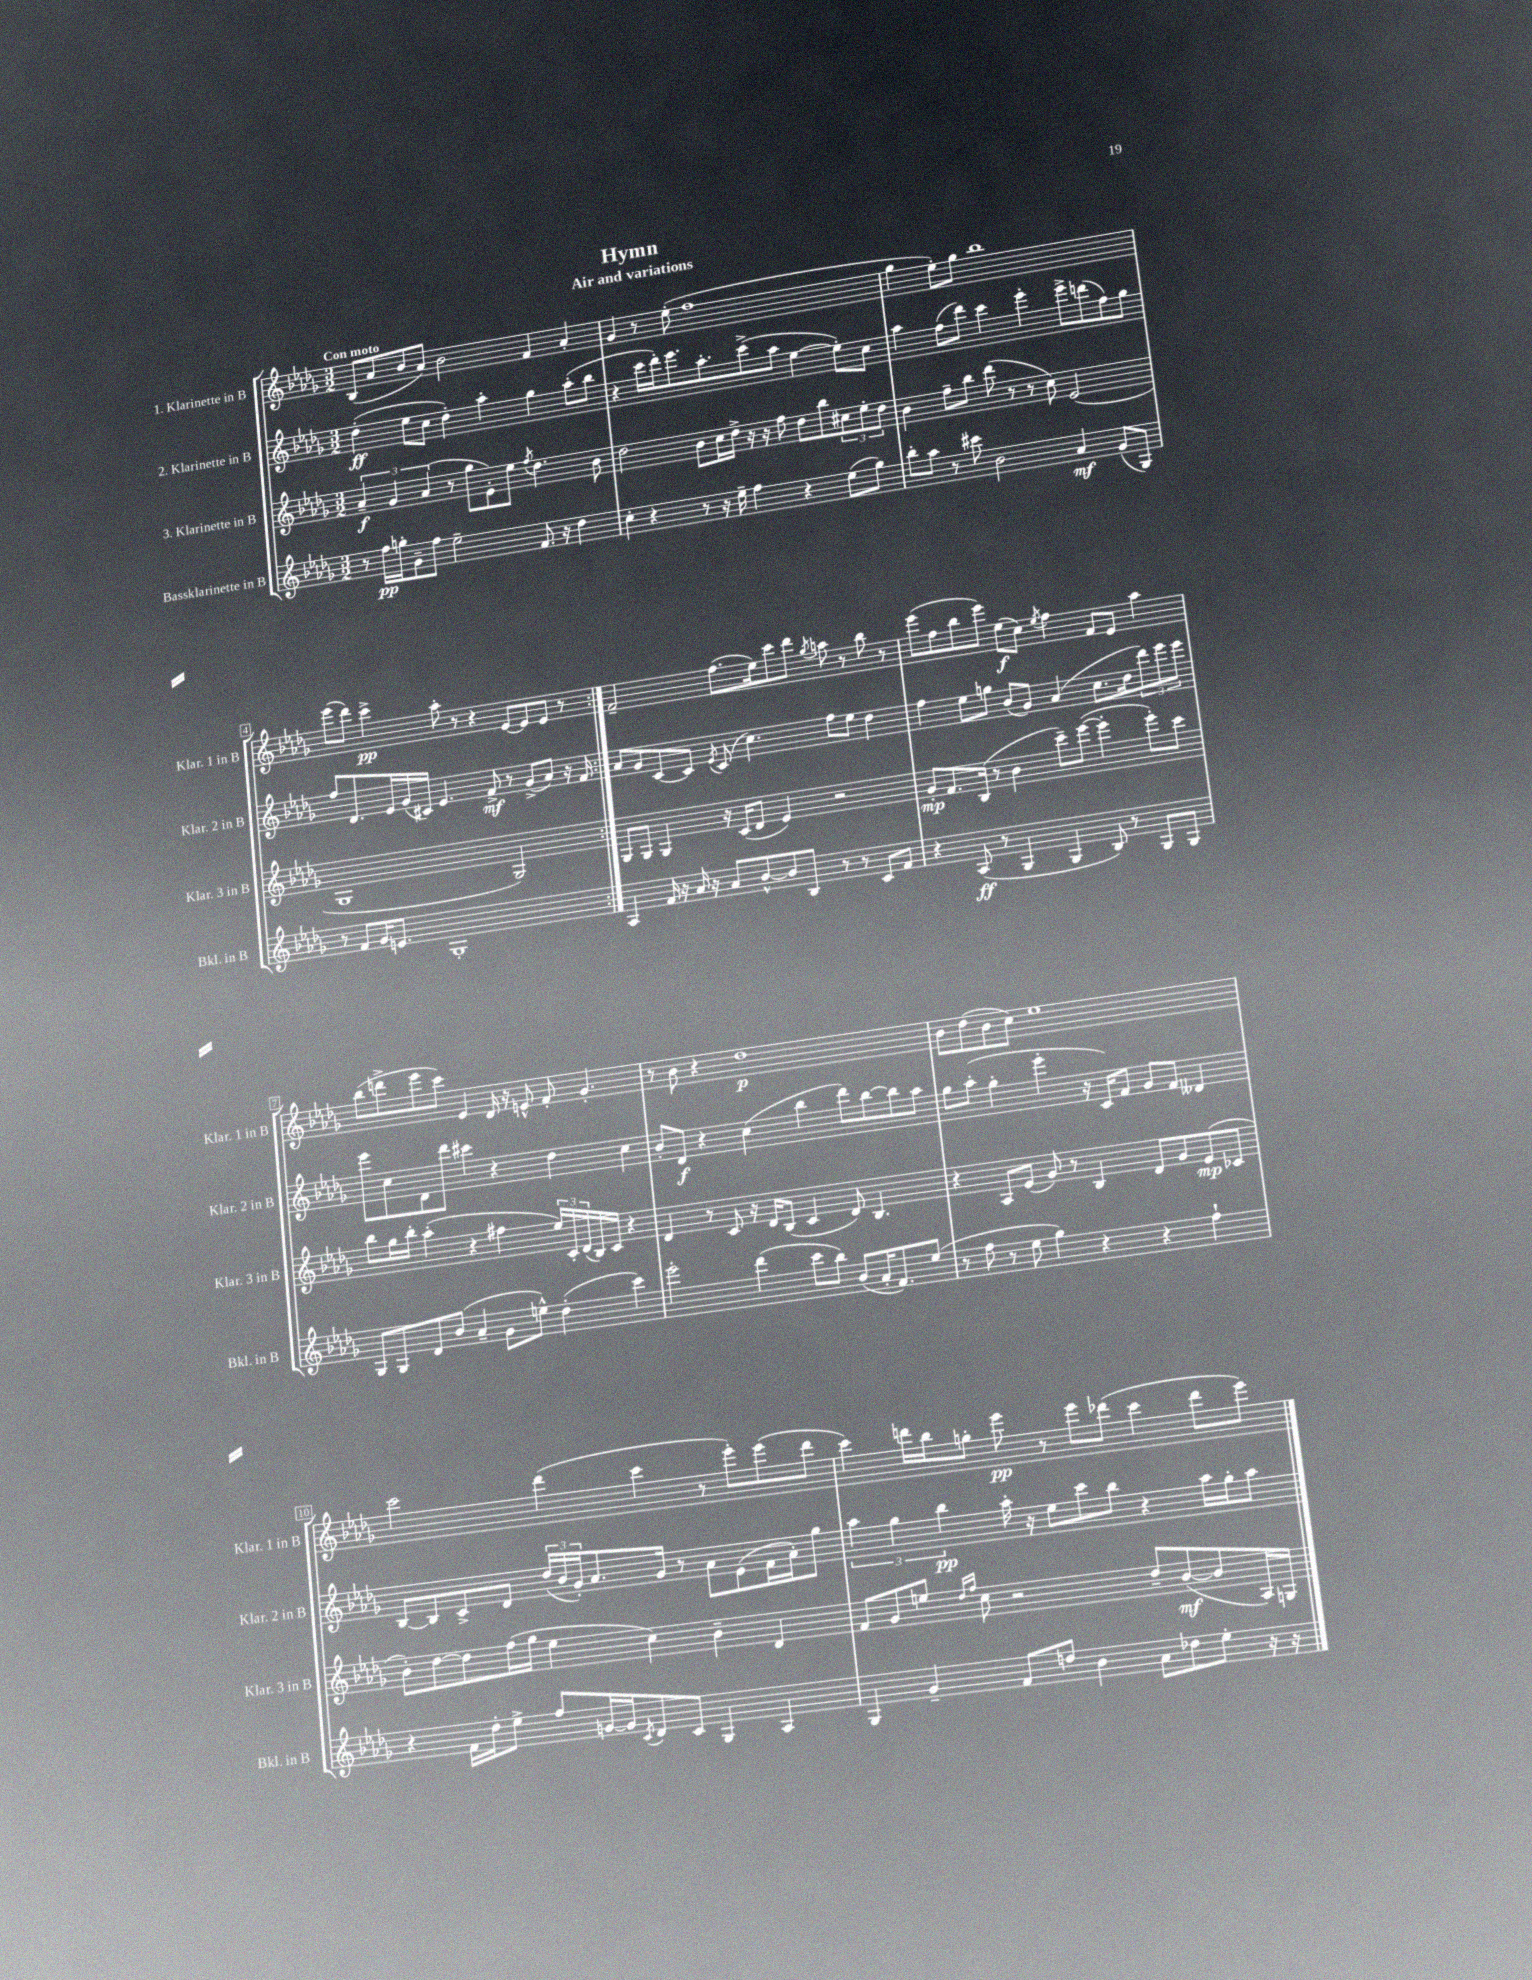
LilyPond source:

\header { title = "Hymn" subtitle = "Air and variations" }
<<
\new StaffGroup <<
\new Staff = "s0" \with { instrumentName = "1. Klarinette in B" shortInstrumentName = "Klar. 1 in B" } {
    \clef treble \key des \major \numericTimeSignature \time 3/2 \tempo "Con moto"
    \repeat volta 2 { bes8( aes'8 bes'8 aes'8) bes'2 f'4 aes'4-. |
    ges'4 r8 ees''8-.( f''1 |
    ges''4 ees''8-.) ges''8 bes''1 |
    ees'''8( des'''8) c'''4->\pp aes''8-. r8 r4 ees'8~ ees'8 ees'8 r8 | }
    f'2-- f''8.( ees''16) c'''8 des'''8 \acciaccatura { ges''8 } a''8 r8 bes''8 r8 |
    ees'''8( f''8 bes''8 ees'''8) ees''8\f( c''8) \acciaccatura { ees''8 } f''4 f'8 ees'8 aes''4 |
    bes''8( d'''8-> ees'''8 c'''8) ees'4 des'16 r16 e'8-^ f'8-. ges'4.-. |
    r8 bes'8 r4 des''1\p |
    bes'8 des''8( bes'8 c''8) ees''1 |
    c'''2 des'''4( c'''4 r8 ees'''8-.) ees'''8( des'''8 |
    c'''4) d'''16 bes''16 g''8-. ees'''8\pp r8 ees'''8 des'''8( c'''4 des'''8 ees'''8) \bar "|." |
}
\new Staff = "s1" \with { instrumentName = "2. Klarinette in B" shortInstrumentName = "Klar. 2 in B" } {
    \clef treble \key des \major \numericTimeSignature \time 3/2
    \repeat volta 2 { des''4-.\ff( ees''8 c''8 des''4-.) aes''4-. ges''4 aes''8-.( bes''8 |
    r4 c'''16 des'''16-.) ees'''8. aes''8.-. c'''8->( aes''8 ees''4~ ees''8-.) c''8 |
    aes''4 f''8( des'''8) c'''4 ees'''4-. ees'''8-> d'''8( f''8) ges''8 |
    f''8 des'8. ees'16 ges'16( cis'16) ees'4. f'8->\mf r8 ges'8->( aes'8) r16 f'16 | }
    aes'8 ges'8 c'8~ c'8 \acciaccatura { ees'8 } c'8( c''4.) f''8 ees''8 des''4 |
    f''4 ees''8 g''8 bes'8( ges'8) aes'4( c''8. des''16 \tuplet 3/2 { des'''8) ees'''8 ees'''8 } |
    ees'''8 c''8 des'8 des'''8 cis'''4 r4 des''4 c''4 |
    bes'8-. des'8\f r4 c''4( bes''4 des'''8) bes''8~ bes''8 aes''8 |
    ges''8 aes''8-.( ges''4-. ees'''4-. r16 c'16) f'8 ges'8 f'8 deses'4 |
    bes8~ bes8 c'8-> des'8 \tuplet 3/2 { des''16( bes'16 ges'16-.) } aes'8. ges'16 r8 aes'8 ees'8( f'16 aes'16-.) ges''8 |
    \tuplet 3/2 { aes''4 ges''4 bes''4\pp } aes''16-. r16 ees''8 c'''8 bes''8 r4 aes''16 ges''16-. aes''8 \bar "|." |
}
\new Staff = "s2" \with { instrumentName = "3. Klarinette in B" shortInstrumentName = "Klar. 3 in B" } {
    \clef treble \key des \major \numericTimeSignature \time 3/2
    \repeat volta 2 { \tuplet 3/2 { aes'4--\f ges'4 aes'4( } r8 ges''8 ees'8-.) ees''8 \acciaccatura { f''8 } des''4. bes'8 |
    des''2 bes'8 c''16 des''16-> r16 r16 f''8 des''8 bes''8 \tuplet 3/2 { cis''8 ees''8-. des''8 } |
    bes'4 f''8-- bes''8 des'''8( r8 r8 c''8) ees'2( |
    ges1 ges2) | }
    ges8 ges8 ges4 r16 c'16( des'8 ees'4) r2 |
    ges'8-.\mp f'8. bes16( r8 bes'4 c'''8--) ees'''8~( ees'''4-. ees'''8-.) c'''8 |
    bes''8 ges''16 bes''16-. aes''4-.( r4 fis''4 \tuplet 3/2 { ees''16) c'16-. des'16( } bes16) c'16 r4 |
    des'4 r8 c'8 r16 des'16 bes8( c'4 des'8) bes4. |
    r4 aes8 ees'8( ges'8) r8 bes4 des'8 ges'8 ees'8\mp( ces'8 |
    bes'8-.) des''8~ des''8 f''16( ges''16 ees''4 c''4) bes'4-- des'4 |
    f'8 ges'8 e''8 \grace { des''16 f''16 } c''8 r2 des''8-- bes'8~\mf( bes'8 aes16) g16 \bar "|." |
}
\new Staff = "s3" \with { instrumentName = "Bassklarinette in B" shortInstrumentName = "Bkl. in B" } {
    \clef treble \key des \major \numericTimeSignature \time 3/2
    \repeat volta 2 { r8 f''16\pp g''16-. ges'8-- f''8 ees''2-- f'8. r16 des''4 |
    c''4-. r4 r8 r16 ees''16-- f''4 r4 ees''8( ges''8) |
    bes''8-. aes''8 r8 cis'''8 bes'2 aes'4\mf ges'8( ges8) |
    r8 f'8 ges'16 e'8. ges1-. | }
    aes4 f'16 r16 aes'16 r16 aes'8 bes'8~-^ bes'8 bes8 r8 r8 c'8 f'8 |
    r4 aes8\ff( r8 ges4 ges4 bes8) r8 ges8 ges8 |
    ges8 ges8 des'8 bes'8( aes'4-- ges'8 e''8-^) des''4-.( c'''4) |
    ees'''2-. des'''4( c'''8 bes''8) bes'8( aes'16-. f'8.) ees''8( |
    r8 f''8 r8 ees''8 ges''4) r4 r4 f''4-! |
    r4 f'16 des''16-. ees''8-> f''8 g'16~ g'16 \acciaccatura { c'8 } des'8 c'8 ges4 aes4 |
    ges4 ges'4-- f'8 d''8 bes'4 aes'8 des''8 ees''8-. r16 r16 \bar "|." |
}
>>
>>
\layout { \context { \Score \override BarNumber.stencil = #(make-stencil-boxer 0.1 0.3 ly:text-interface::print) } }
